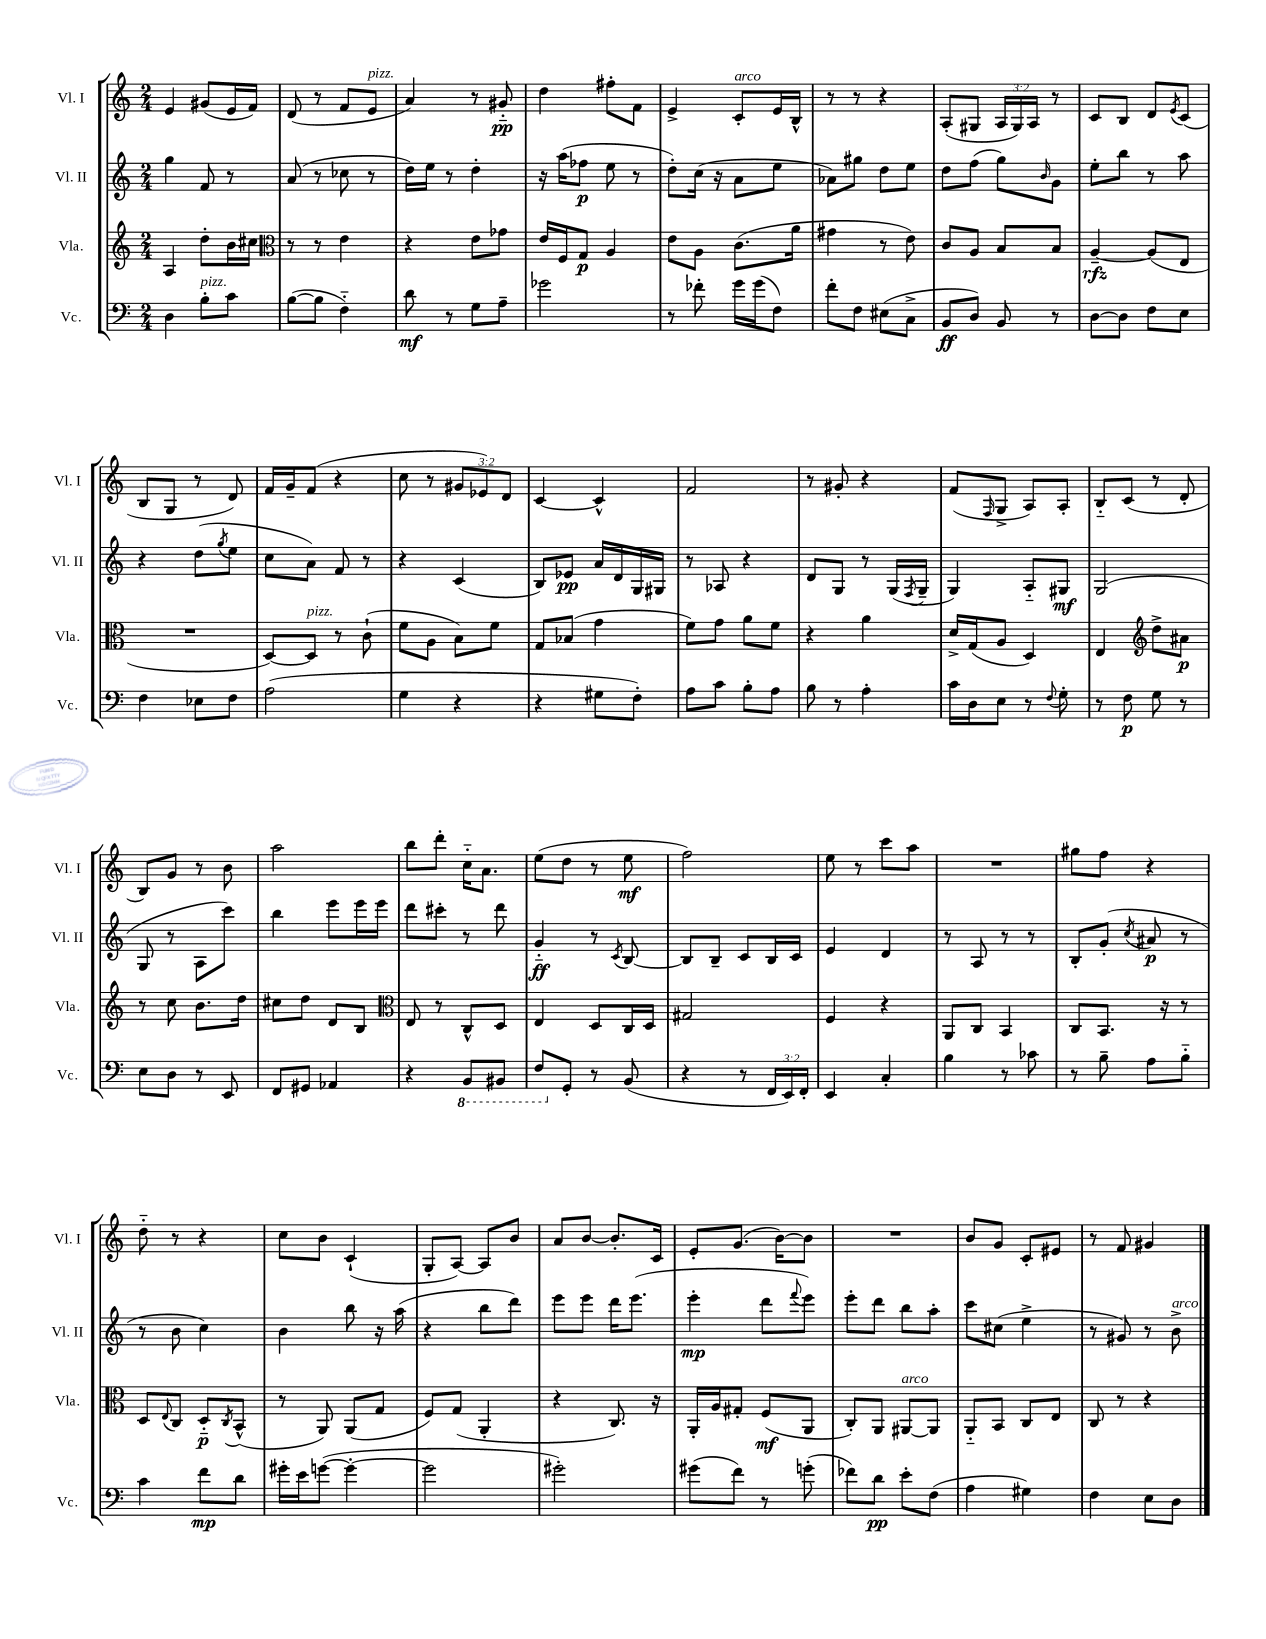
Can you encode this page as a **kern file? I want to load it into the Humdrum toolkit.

**kern	**dynam	**kern	**dynam	**kern	**dynam	**kern	**dynam
*part4	*part4	*part3	*part3	*part2	*part2	*part1	*part1
*staff4	*staff4	*staff3	*staff3	*staff2	*staff2	*staff1	*staff1
*I"Vc.	*	*I"Vla.	*	*I"Vl. II	*	*I"Vl. I	*
*I'Vc.	*	*I'Vla.	*	*I'Vl. II	*	*I'Vl. I	*
*clefF4	*	*clefG2	*	*clefG2	*	*clefG2	*
*k[]	*	*k[]	*	*k[]	*	*k[]	*
*M2/4	*	*M2/4	*	*M2/4	*	*M2/4	*
=18	=18	=18	=18	=18	=18	=18	=18
4D\	.	4A/	.	4gg\	.	4e/	.
!LO:TX:a:i:t=pizz.	!	!	!	!	!	!	!
8B'\L	.	8dd'\L	.	8f/	.	(8g#X/L	.
8c\J	.	16b\L	.	8r	.	16e/L	.
.	.	16cc#X\JJ	.	.	.	16f/JJ)	.
=19	=19	=19	=19	=19	=19	=19	=19
*	*	*clefC3	*	*	*	*	*
([8B\L	.	8r	.	(8a/	.	(8d/	.
8B\J]	.	8r	.	8r	.	8r	.
4F\)	.	4e\	.	8cc-X\	.	8f/L	.
!	!	!	!	!	!	!LO:TX:a:i:t=pizz.	!
.	.	.	.	8r	.	8e/J	.
=20	=20	=20	=20	=20	=20	=20	=20
8d\	mf	4r	.	16dd\LL)	.	4a/)	.
.	.	.	.	16ee\JJ	.	.	.
8r	.	.	.	8r	.	.	.
8G\L	.	8e\L	.	4dd'\	.	8r	.
8A~\J	.	8g-X\J	.	.	.	8g#X/	pp
=21	=21	=21	=21	=21	=21	=21	=21
2g-X\	.	16e/LL	.	16r	.	4dd\	.
.	.	16F/J	.	(16aa\KL	.	.	.
.	.	8G/J	p	8ff-X\J	p	.	.
.	.	4A/	.	8ee\	.	8ff#X'\L	.
.	.	.	.	8r	.	8f\J	.
=22	=22	=22	=22	=22	=22	=22	=22
8r	.	8e\L	.	8dd'\L)	.	4e^/	.
8f-X'\	.	8A\J	.	(16cc\Jk	.	.	.
.	.	.	.	16r	.	.	.
!	!	!	!	!	!	!LO:TX:a:i:t=arco	!
16g\LL	.	(8.c\L	.	8a\L	.	8c'/L	.
(16g\J	.	.	.	.	.	.	.
8F\J)	.	.	.	8ee\J	.	16e/L	.
.	.	16a\Jk	.	.	.	16B^^/JJ	.
=23	=23	=23	=23	=23	=23	=23	=23
8f'\L	.	4g#X\	.	8a-X\L)	.	8r	.
8F\J	.	.	.	8gg#X\J	.	8r	.
(8E#X\L	.	8r	.	8dd\L	.	4r	.
8C^\J	.	8e\)	.	8ee\J	.	.	.
=24	=24	=24	=24	=24	=24	=24	=24
8BB/L	ff	8c/L	.	8dd\L	.	(8A'/L	.
8D/J)	.	8A/J	.	(8ff\J	.	8G#X/J	.
8BB/	.	8B/L	.	8gg\L)	.	24A/LL	.
.	.	.	.	.	.	24G#/)	.
.	.	.	.	.	.	24A/JJ	.
.	.	.	.	16qqb/	.	.	.
8r	.	8B/J	.	8g\J	.	8r	.
=25	=25	=25	=25	=25	=25	=25	=25
[8D\L	.	[4A~/	rfz	8ee'\L	.	8c/L	.
8D\J]	.	.	.	8bb\J	.	8B/J	.
8F\L	.	(8A/L]	.	8r	.	8d/L	.
.	.	.	.	.	.	8qe/	.
8E\J	.	8E/J	.	8aa\	.	(8c/J	.
!!LO:LB:g=z
=26	=26	=26	=26	=26	=26	=26	=26
4F\	.	2r	.	4r	.	8B/L	.
.	.	.	.	.	.	8G/J	.
8E-X\L	.	.	.	(8dd\L	.	8r	.
.	.	.	.	8qgg/	.	.	.
8F\J	.	.	.	8ee\J	.	8d/)	.
=27	=27	=27	=27	=27	=27	=27	=27
(2A\	.	[8D/L)	.	8cc\L	.	16f/LL	.
.	.	.	.	.	.	16g~/J	.
!	!	!LO:TX:a:i:t=pizz.	!	!	!	!	!
.	.	8D/J]	.	8a\J)	.	(8f/J	.
.	.	8r	.	8f/	.	4r	.
.	.	(8c`\	.	8r	.	.	.
=28	=28	=28	=28	=28	=28	=28	=28
4G\	.	8f\L	.	4r	.	8cc\	.
.	.	8A\J	.	.	.	8r	.
4r	.	8B\L)	.	(4c/	.	12g#X/L	.
.	.	.	.	.	.	12e-X/)	.
.	.	8f\J	.	.	.	.	.
.	.	.	.	.	.	12d/J	.
=29	=29	=29	=29	=29	=29	=29	=29
4r	.	8G/L	.	8B/L)	.	[4c/	.
.	.	(8B-X/J	.	8e-X/J	pp	.	.
8G#X\L	.	4g\	.	16a/LL	.	4c^^/]	.
.	.	.	.	16d/	.	.	.
8F'\J)	.	.	.	16G/	.	.	.
.	.	.	.	16G#X/JJ	.	.	.
=30	=30	=30	=30	=30	=30	=30	=30
8A\L	.	8f\L)	.	8r	.	2f/	.
8c\J	.	8g\J	.	8A-X/	.	.	.
8B'\L	.	8a\L	.	4r	.	.	.
8A\J	.	8f\J	.	.	.	.	.
=31	=31	=31	=31	=31	=31	=31	=31
8B\	.	4r	.	8d/L	.	8r	.
8r	.	.	.	8G/J	.	8g#X'/	.
4A'\	.	4a\	.	8r	.	4r	.
.	.	.	.	(16G/LL	.	.	.
.	.	.	.	8qF/	.	.	.
.	.	.	.	16G~/JJ	.	.	.
=32	=32	=32	=32	=32	=32	=32	=32
16c\LL	.	16d^/LL	.	4G/)	.	(8f/L	.
16D\J	.	(16G/J	.	.	.	.	.
.	.	.	.	.	.	16qqF/	.
8E\J	.	8A/J	.	.	.	8G^/J	.
8r	.	4D/)	.	8A/L	.	8A/L)	.
8qqF/	.	.	.	.	.	.	.
8G'\	.	.	.	8G#X/J	mf	8A'/J	.
=33	=33	=33	=33	=33	=33	=33	=33
8r	.	4E/	.	(2G/	.	8B/L	.
8F\	p	.	.	.	.	(8c/J	.
*	*	*clefG2	*	*	*	*	*
8G\	.	8dd^\L	.	.	.	8r	.
8r	.	8a#X\J	p	.	.	8d'/	.
!!LO:LB:g=z
=34	=34	=34	=34	=34	=34	=34	=34
8E\L	.	8r	.	8G/	.	8B/L)	.
8D\J	.	8cc\	.	8r	.	8g/J	.
8r	.	8.b\L	.	8A\L	.	8r	.
8EE/	.	.	.	8ccc\J)	.	8b\	.
.	.	16dd\Jk	.	.	.	.	.
=35	=35	=35	=35	=35	=35	=35	=35
8FF/L	.	8cc#X\L	.	4bb\	.	2aa\	.
8GG#X/J	.	8dd\J	.	.	.	.	.
4AA-X/	.	8d/L	.	8eee\L	.	.	.
.	.	8B/J	.	16eee\L	.	.	.
.	.	.	.	16eee\JJ	.	.	.
=36	=36	=36	=36	=36	=36	=36	=36
*	*	*clefC3	*	*	*	*	*
4r	.	8E/	.	8ddd\L	.	8bb\L	.
.	.	8r	.	8ccc#X'\J	.	8ddd'\J	.
*8ba	*	*	*	*	*	*	*
8BBB/L	.	8C^^/L	.	8r	.	16cc\KL	.
.	.	.	.	.	.	8.a\J	.
8BBB#X/J	.	8D/J	.	8ddd\	.	.	.
=37	=37	=37	=37	=37	=37	=37	=37
8FF/L	.	4E/	.	4g/	ff	(8ee\L	.
*X8ba	*	*	*	*	*	*	*
8GG'/J	.	.	.	.	.	8dd\J	.
8r	.	8D/L	.	8r	.	8r	.
.	.	.	.	8qc/	.	.	.
(8BB/	.	16C/L	.	[8B/	.	8ee\	mf
.	.	16D/JJ	.	.	.	.	.
=38	=38	=38	=38	=38	=38	=38	=38
4r	.	2G#X/	.	8B/L]	.	2ff\)	.
.	.	.	.	8B~/J	.	.	.
8r	.	.	.	8c/L	.	.	.
24FF/LL	.	.	.	16B/L	.	.	.
24EE/)	.	.	.	.	.	.	.
.	.	.	.	16c/JJ	.	.	.
24FF'/JJ	.	.	.	.	.	.	.
=39	=39	=39	=39	=39	=39	=39	=39
4EE/	.	4F/	.	4e/	.	8ee\	.
.	.	.	.	.	.	8r	.
4C'/	.	4r	.	4d/	.	8ccc\L	.
.	.	.	.	.	.	8aa\J	.
=40	=40	=40	=40	=40	=40	=40	=40
4B\	.	8AA/L	.	8r	.	2r	.
.	.	8C/J	.	8A/	.	.	.
8r	.	4BB/	.	8r	.	.	.
8c-X\	.	.	.	8r	.	.	.
=41	=41	=41	=41	=41	=41	=41	=41
8r	.	8C/L	.	8B'/L	.	8gg#X\L	.
8B~\	.	8.BB/J	.	(8g'/J	.	8ff\J	.
.	.	.	.	8qcc/	.	.	.
8A\L	.	.	.	8a#X/	p	4r	.
.	.	16r	.	.	.	.	.
8B\J	.	8r	.	8r	.	.	.
!!LO:LB:g=z
=42	=42	=42	=42	=42	=42	=42	=42
4c\	.	8D/L	.	8r	.	8dd\	.
.	.	8qqE/	.	.	.	.	.
.	.	8C/J	.	8b\	.	8r	.
8f\L	mp	8D/L	p	4cc\)	.	4r	.
.	.	8qC/	.	.	.	.	.
8d\J	.	(8BB^^/J	.	.	.	.	.
=43	=43	=43	=43	=43	=43	=43	=43
16g#X'\LL	.	8r	.	4b\	.	8cc\L	.
16e\J	.	.	.	.	.	.	.
([8gn\J	.	8AA/)	.	.	.	8b\J	.
4g'\_	.	(8AA/L	.	8bb\	.	(4c`/	.
.	.	8G/J	.	16r	.	.	.
.	.	.	.	(16aa\	.	.	.
=44	=44	=44	=44	=44	=44	=44	=44
2g\]	.	8F/L)	.	4r	.	8G'/L	.
.	.	(8G/J	.	.	.	[8A/J)	.
.	.	4AA'/	.	8bb\L	.	8A/L]	.
.	.	.	.	8ddd\J)	.	8b/J	.
=45	=45	=45	=45	=45	=45	=45	=45
2g#X'\)	.	4r	.	8eee\L	.	8a/L	.
.	.	.	.	8eee\J	.	[8b/J	.
.	.	8.C/)	.	16ddd\KL	.	8.b'/L]	.
.	.	.	.	(8.eee\J	.	.	.
.	.	16r	.	.	.	16c/Jk	.
=46	=46	=46	=46	=46	=46	=46	=46
(8g#X\L	.	16AA'/LL	.	4eee'\	mp	8e'/L	.
.	.	16A/J	.	.	.	.	.
8f\J)	.	8G#X'/J	.	.	.	(8.g/J	.
8r	.	(8F/L	mf	8ddd\L	.	.	.
.	.	.	.	.	.	[16b\KL)	.
.	.	.	.	8qqfff/	.	.	.
(8gn'\	.	8AA/J	.	8eee\J)	.	8b\J]	.
=47	=47	=47	=47	=47	=47	=47	=47
8f-X\L)	.	8C'/L)	.	8eee'\L	.	2r	.
8d\J	pp	8AA/J	.	8ddd\J	.	.	.
!	!	!LO:TX:a:i:t=arco	!	!	!	!	!
8e'\L	.	[8AA#X/L	.	8bb\L	.	.	.
(8F\J	.	8AA#/J]	.	8aa'\J	.	.	.
=48	=48	=48	=48	=48	=48	=48	=48
4A\	.	8AA/L	.	8ccc\L	.	8b/L	.
.	.	8BB/J	.	(8cc#X\J	.	8g/J	.
4G#X\)	.	8C/L	.	4ee^\	.	8c'/L	.
.	.	8E/J	.	.	.	8e#X/J	.
=49	=49	=49	=49	=49	=49	=49	=49
4F\	.	8C/	.	8r	.	8r	.
.	.	8r	.	8g#X/)	.	8f/	.
8E\L	.	4r	.	8r	.	4g#X/	.
!	!	!	!	!LO:TX:a:i:t=arco	!	!	!
8D\J	.	.	.	8b^\	.	.	.
==	==	==	==	==	==	==	==
*-	*-	*-	*-	*-	*-	*-	*-
